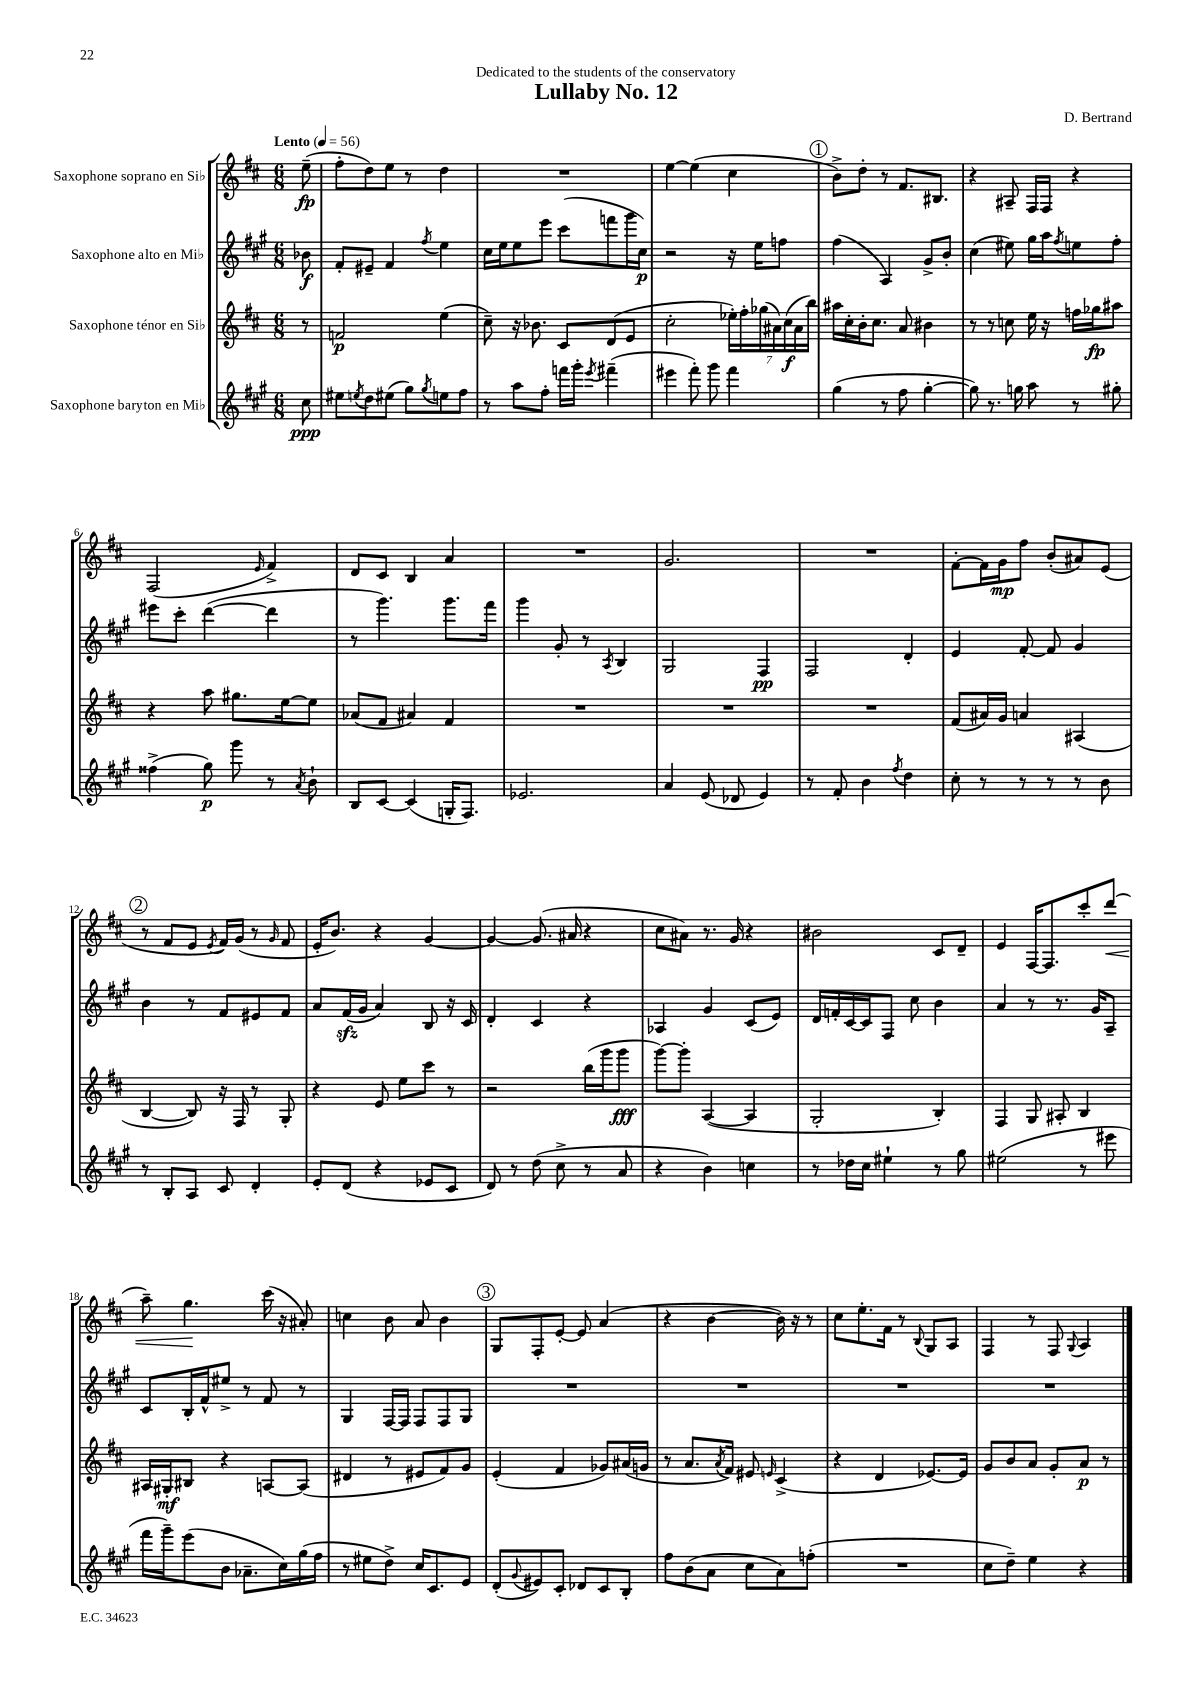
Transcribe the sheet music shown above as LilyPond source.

\header { title = "Lullaby No. 12" composer = "D. Bertrand" dedication = "Dedicated to the students of the conservatory" }
<<
\new StaffGroup <<
\new Staff = "s0" \with { instrumentName = "Saxophone soprano en Sib" } {
    \clef treble \key d \major \numericTimeSignature \time 6/8 \partial 8 \tempo "Lento" 4 = 56
    e''8--\fp( |
    fis''8-. d''8) e''8 r8 d''4 |
    R2. |
    e''4~ e''4( cis''4 |
    \mark \markup { \circle "1" } b'8->) d''8-. r8 fis'8. bis8. |
    r4 ais8-- fis16 fis16 r4 |
    fis2( \grace { e'16 } fis'4->) |
    d'8 cis'8 b4 a'4 |
    R2. |
    g'2. |
    R2. |
    fis'8~-. fis'16 g'16\mp fis''8 b'8-.( ais'8) e'8( |
    \mark \markup { \circle "2" } r8 fis'8 e'8 \acciaccatura { e'8 } fis'16) g'16( r8 \grace { g'16 } fis'8 |
    e'16-. b'8.) r4 g'4~ |
    g'4~ g'8.( ais'16 r4 |
    cis''8 ais'8) r8. g'16 r4 |
    bis'2 cis'8 d'8-- |
    e'4 fis16~ fis8. cis'''8-. d'''8\<( |
    a''8--) g''4.\! cis'''16( r16 ais'8-.) |
    c''4 b'8 a'8 b'4 |
    \mark \markup { \circle "3" } g8 fis8-. e'8~-. e'8 a'4( |
    r4 b'4~ b'16) r16 r8 |
    cis''8 e''8.-. fis'16 r8 \appoggiatura { b8 } g8 a8 |
    fis4 r8 fis8 \appoggiatura { g8 } a4 \bar "|." |
}
\new Staff = "s1" \with { instrumentName = "Saxophone alto en Mib" } {
    \clef treble \key a \major \numericTimeSignature \time 6/8 \partial 8
    bes'8\f |
    fis'8-. eis'8-- fis'4 \acciaccatura { fis''8 } e''4 |
    cis''16 e''16 e''8 e'''8 cis'''8( f'''8 gis'''16 cis''16\p) |
    r2 r16 e''16 f''8 |
    \mark \markup { \circle "1" } fis''4( a4) gis'8-> b'8-. |
    cis''4( eis''8) gis''16 a''16 \acciaccatura { fis''8 } e''8 fis''8-. |
    eis'''8 cis'''8-. d'''4~( d'''4 |
    r8 gis'''4.) gis'''8. fis'''16 |
    gis'''4 gis'8-. r8 \acciaccatura { a8 } b4 |
    gis2 fis4\pp |
    fis2 d'4-. |
    e'4 fis'8~-. fis'8 gis'4 |
    \mark \markup { \circle "2" } b'4 r8 fis'8 eis'8 fis'8 |
    a'8 fis'16\sfz( gis'16 a'4) b8 r16 cis'16 |
    d'4-. cis'4 r4 |
    aes4 gis'4 cis'8( e'8) |
    d'16 f'16-. cis'16~ cis'16 fis8 cis''8 b'4 |
    a'4 r8 r8. gis'16 a8-- |
    cis'8 b16-. fis'16-^ eis''8-> r8 fis'8 r8 |
    gis4 fis16~ fis16 fis8 fis8 gis8 |
    \mark \markup { \circle "3" } R2. |
    R2. |
    R2. |
    R2. \bar "|." |
}
\new Staff = "s2" \with { instrumentName = "Saxophone ténor en Sib" } {
    \clef treble \key d \major \numericTimeSignature \time 6/8 \partial 8
    r8 |
    f'2\p e''4( |
    cis''8--) r16 bes'8. cis'8 d'8( e'8 |
    cis''2-. \tuplet 7/4 { ees''16-.) fis''16-. ges''16( ais'16) cis''16\f( ais'16 b''16) } |
    \mark \markup { \circle "1" } ais''16 cis''16-. b'16-. cis''8. a'8 bis'4 |
    r8 r8 c''8 e''16 r16 f''16 ges''16\fp ais''8 |
    r4 a''8 gis''8. e''16~ e''8 |
    aes'8( fis'8 ais'4) fis'4 |
    R2. |
    R2. |
    R2. |
    fis'8( ais'16) g'16 a'4 ais4( |
    \mark \markup { \circle "2" } b4~ b8) r16 fis16 r8 g8-. |
    r4 e'8 e''8 cis'''8 r8 |
    r2 b''16( g'''16 g'''8\fff |
    g'''8~) g'''8-. a4~( a4 |
    g2-. b4-.) |
    fis4 g8 ais8-. b4 |
    ais16 gis16-.\mf bis8 r4 a8~ a8( |
    dis'4 r8 eis'8 fis'8) g'8 |
    \mark \markup { \circle "3" } e'4-.( fis'4 ges'8) ais'16( g'16 |
    r8 a'8. \acciaccatura { a'8 } fis'16) eis'8 \grace { e'16 } cis'4->( |
    r4 d'4 ees'8.~) ees'16 |
    g'8 b'8 a'8 g'8-. a'8\p r8 \bar "|." |
}
\new Staff = "s3" \with { instrumentName = "Saxophone baryton en Mib" } {
    \clef treble \key a \major \numericTimeSignature \time 6/8 \partial 8
    cis''8\ppp |
    eis''8 \acciaccatura { e''8 } d''8 eis''8( gis''8) \acciaccatura { gis''8 } e''8 fis''8 |
    r8 a''8 fis''8-. f'''16 gis'''16-. \acciaccatura { e'''8 } fis'''4--( |
    eis'''4 fis'''8-.) gis'''8 fis'''4 |
    \mark \markup { \circle "1" } gis''4( r8 fis''8 gis''4~-. |
    gis''8) r8. g''16 a''8 r8 gis''8-. |
    fisis''4->( gis''8\p) gis'''8 r8 \acciaccatura { a'8 } b'8-! |
    b8 cis'8~ cis'4( g16-. fis8.) |
    ees'2. |
    a'4 e'8( des'8 e'4) |
    r8 fis'8-. b'4 \acciaccatura { fis''8 } d''4 |
    cis''8-. r8 r8 r8 r8 b'8 |
    \mark \markup { \circle "2" } r8 b8-. a8 cis'8 d'4-. |
    e'8-. d'8( r4 ees'8 cis'8 |
    d'8) r8 d''8( cis''8-> r8 a'8 |
    r4 b'4) c''4 |
    r8 des''16 cis''16 eis''4-! r8 gis''8 |
    eis''2( r8 eis'''8 |
    fis'''16 gis'''16--) e'''8( b'8 aes'8.-- cis''16) gis''16( fis''16 |
    r8 eis''8 d''8->) cis''16 cis'8. e'8 |
    \mark \markup { \circle "3" } d'8-.( \appoggiatura { gis'8 } eis'8) cis'8-. des'8 cis'8 b8-. |
    fis''8 b'8( a'8 cis''8 a'8) f''8-.( |
    R2. |
    cis''8 d''8--) e''4 r4 \bar "|." |
}
>>
>>
